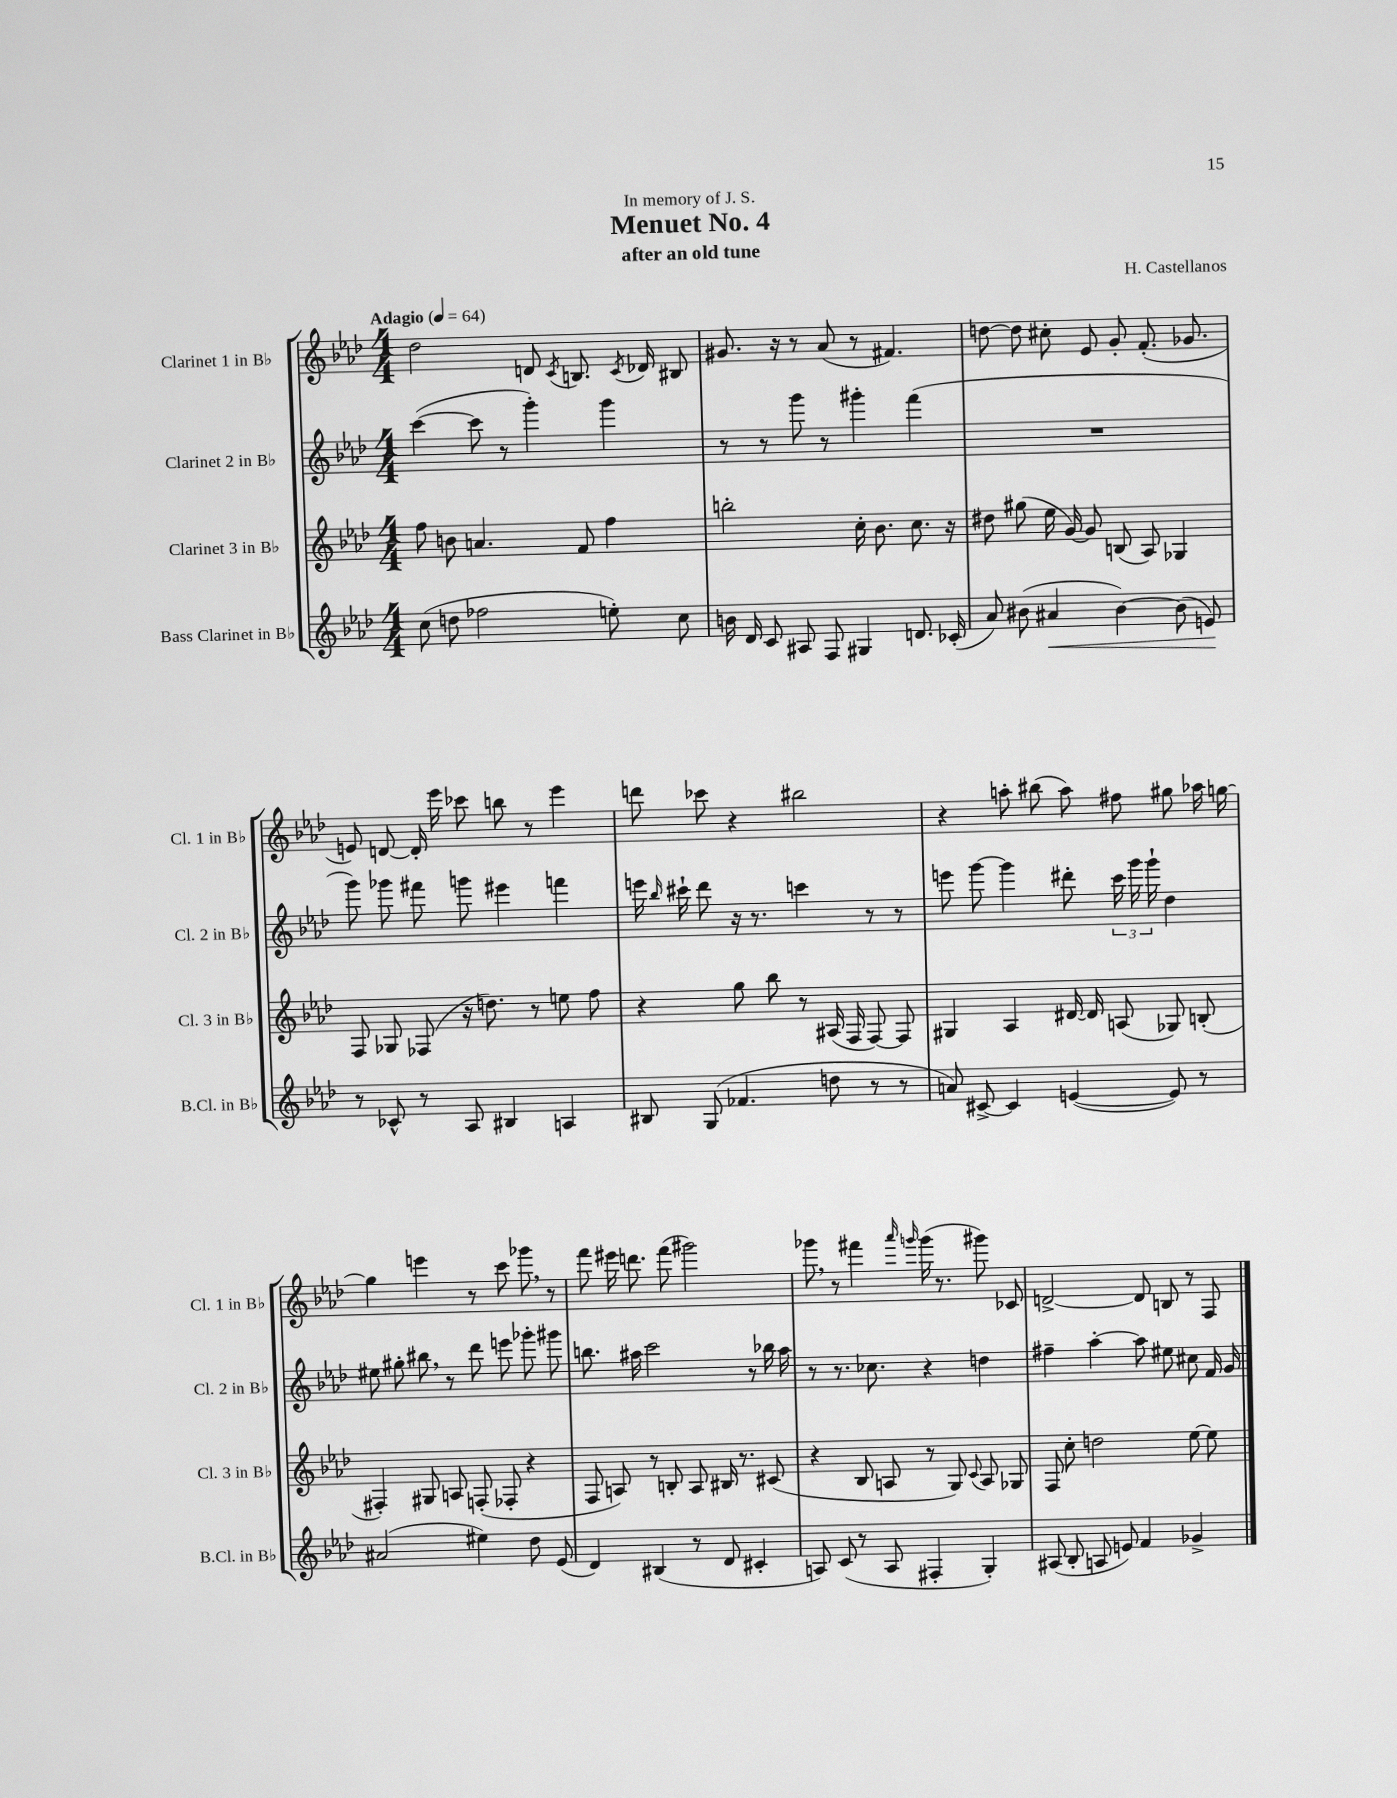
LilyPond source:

\header { title = "Menuet No. 4" composer = "H. Castellanos" subtitle = "after an old tune" dedication = "In memory of J. S." }
<<
\new StaffGroup <<
\new Staff = "s0" \with { instrumentName = "Clarinet 1 in Bb" shortInstrumentName = "Cl. 1 in Bb" } {
    \clef treble \key aes \major \numericTimeSignature \time 4/4 \tempo "Adagio" 4 = 64
    \autoBeamOff des''2 d'8 \acciaccatura { c'8 } b8. \acciaccatura { c'8 } des'16 bis8 |
    gis'8. r16 r8 aes'8( r8 fis'4.) |
    d''8~ d''8 cis''8-. ees'8 g'8-. f'8.-.( ges'8. |
    e'8) d'8~ d'16-. ees'''16 ces'''8 b''8 r8 ees'''4 |
    d'''8 ces'''8 r4 bis''2 |
    r4 a''8-. bis''8( a''8) fis''8 gis''8 aes''16 g''16~ |
    g''4 e'''4 r8 c'''8 ges'''8 \breathe r8 |
    f'''8 eis'''16 d'''8. f'''8( gis'''2) |
    ges'''8 \breathe r8 fis'''4 \grace { aes'''16 g'''16 } g'''16( r8. gis'''8) ces'8 |
    d'2~-> d'8 b8 r8 f8 \bar "|." |
}
\new Staff = "s1" \with { instrumentName = "Clarinet 2 in Bb" shortInstrumentName = "Cl. 2 in Bb" } {
    \clef treble \key aes \major \numericTimeSignature \time 4/4
    \autoBeamOff c'''4~( c'''8 r8 g'''4-.) g'''4 |
    r8 r8 g'''8 r8 gis'''4-. f'''4( |
    R1 |
    g'''8) ges'''8 fis'''8 g'''8 eis'''4 f'''4 |
    e'''16 \grace { bes''16 } cis'''16-! des'''8 r16 r8. c'''4 r8 r8 |
    e'''8 g'''8~ g'''4 dis'''8-. \tuplet 3/2 { c'''16 g'''16 g'''16-! } des''4 |
    eis''8 gis''8-. bis''8 \breathe r8 des'''8 e'''8 ges'''8-. gis'''8 |
    b''8. ais''16 c'''2 r8 bes''16 ais''16 |
    r8 r8. ces''8. r4 d''4 |
    fis''4-- aes''4~-. aes''8 eis''8 cis''8 f'16 g'16 \bar "|." |
}
\new Staff = "s2" \with { instrumentName = "Clarinet 3 in Bb" shortInstrumentName = "Cl. 3 in Bb" } {
    \clef treble \key aes \major \numericTimeSignature \time 4/4
    \autoBeamOff f''8 b'8 a'4. f'8 f''4 |
    b''2-. c''16-. bes'8. c''8. r16 |
    dis''8 gis''8( ees''16 g'16~) g'8 b8( aes8) ges4 |
    f8 ges8 fes8( r16 d''8.) r8 e''8 f''8 |
    r4 g''8 bes''8 r8 ais16( f16 f8~) f8 |
    gis4 aes4 dis'16~ dis'16 a8( ges8) b8-.( |
    fis4-.) gis8 a8 f8-.( fes8-. r4 |
    f8 a8) r8 b8-. a8 bis16 r8. cis'8( |
    r4 bes8 a8 r8 g8) \appoggiatura { c'8 } a8 ges8 |
    f8 c''8-. d''2 ees''8~ ees''8 \bar "|." |
}
\new Staff = "s3" \with { instrumentName = "Bass Clarinet in Bb" shortInstrumentName = "B.Cl. in Bb" } {
    \clef treble \key aes \major \numericTimeSignature \time 4/4
    \autoBeamOff c''8( d''8 fes''2 e''8-.) c''8 |
    b'16 des'16 c'8 ais8 f8 gis4 d'8. ces'16-.( |
    aes'8) bis'8( ais'4\< bis'4~) bis'8( e'8\!) |
    r8 ces'8-^ r8 aes8 bis4 a4 |
    bis8 g8( fes'4. d''8 r8 r8 |
    a'8) cis'8~-> cis'4 e'4~( e'8) r8 |
    ais'2( eis''4) des''8 ees'8( |
    des'4) bis4( r8 des'8 cis'4-. |
    a8) c'8( r8 a8 fis4-. g4-.) |
    ais8( bes8-. a8 e'8) f'4 ges'4-> \bar "|." |
}
>>
>>
\layout { \context { \Score \remove "Bar_number_engraver" } }
